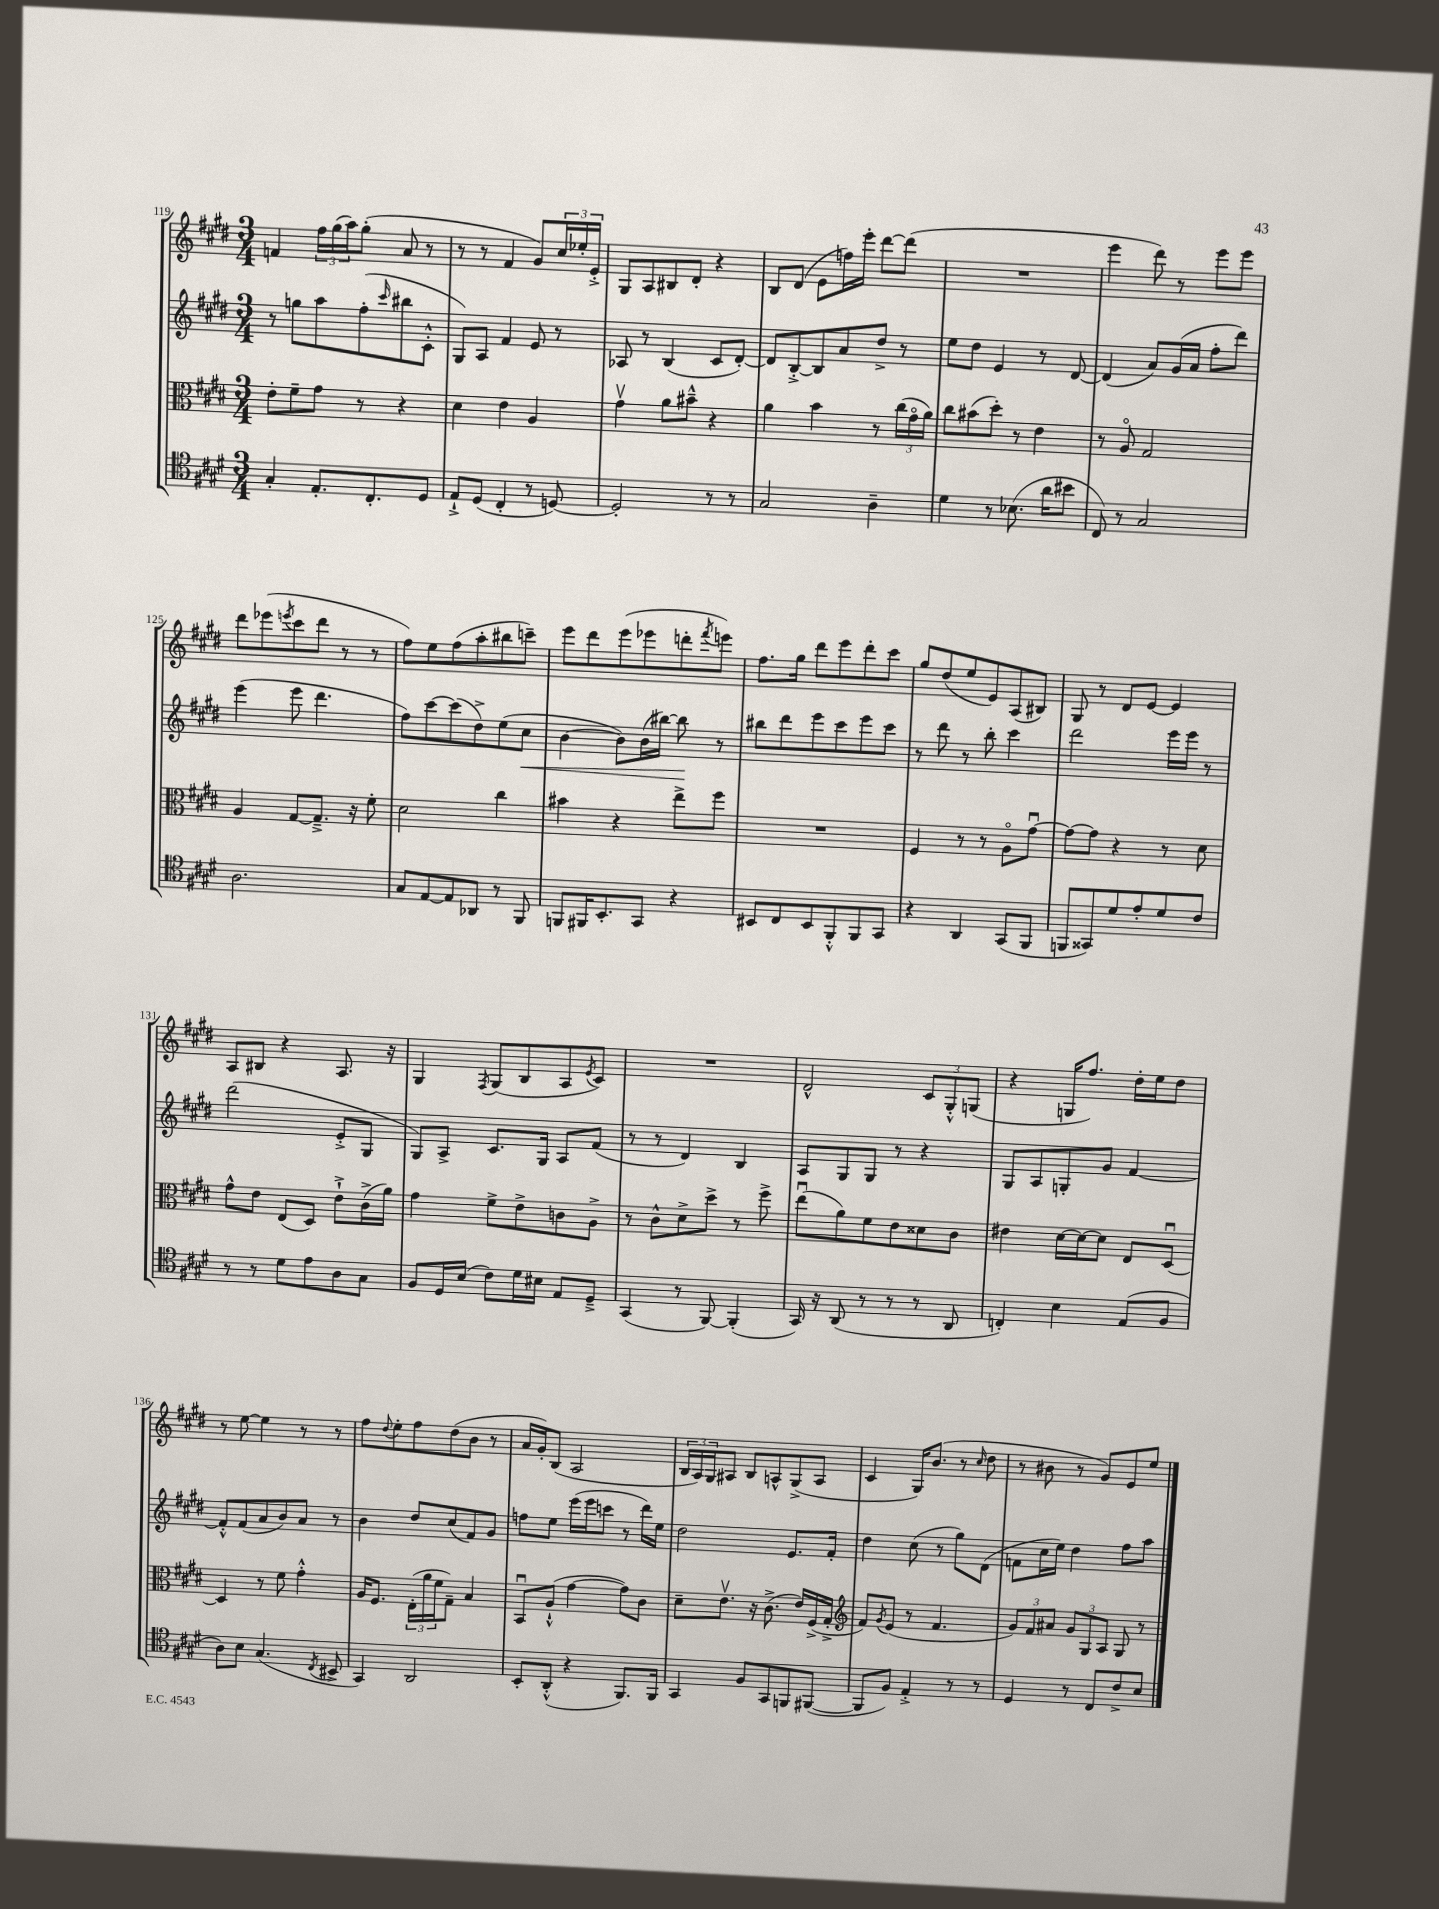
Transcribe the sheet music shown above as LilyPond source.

<<
\new StaffGroup <<
\new Staff = "s0" {
    \clef treble \key e \major \numericTimeSignature \time 3/4
    f'4 \tuplet 3/2 { fis''16 gis''16( a''16) } gis''8-.( a'8 r8 |
    r8 r8 fis'4 gis'8) \tuplet 3/2 { cis''16 ees''16-. e'16-.-> } |
    gis8 a8 bis8 dis'8-. r4 |
    b8 dis'8( e'8 f''16) e'''16-. dis'''8~ dis'''8( |
    R2. |
    e'''4 dis'''8) r8 e'''8 e'''8 |
    dis'''8 ees'''8( \acciaccatura { e'''8 } cis'''8 dis'''8 r8 r8 |
    fis''8) e''8 fis''8( a''8-. bis''8 c'''8--) |
    e'''8 dis'''8 e'''8( ees'''8 d'''8-. \acciaccatura { fis'''8 } e'''8) |
    fis''8. gis''16 dis'''8 e'''8 dis'''8-. cis'''8 |
    gis''8 dis''8( e''8 e'8) a8( bis8) |
    gis8 r8 dis'8 e'8~ e'4 |
    a8 bis8 r4 a8. r16 |
    gis4 \acciaccatura { fis8 } gis8( b8 a8 \acciaccatura { e'8 } cis'8) |
    R2. |
    dis'2-^ \tuplet 3/2 { cis'8 gis8-.-^ g8( } |
    r4 g16 fis''8.) dis''16-. e''16 dis''8 |
    r8 e''8~ e''4 r8 r8 |
    fis''8 \appoggiatura { dis''8 } e''8-. fis''8 dis''8( b'8 r8 |
    a'16 gis'16-.) b8( a2 |
    \tuplet 3/2 { b16 a16) gis16 } ais8 b8 a8-^ gis8->( a8 |
    cis'4 gis16) b'8.( r8 \grace { cis''16 } dis''8 |
    r8 bis'8 r8 gis'8) e'8 e''8 \bar "|." |
}
\new Staff = "s1" {
    \clef treble \key e \major \numericTimeSignature \time 3/4
    r8 g''8 a''8 fis''8-.( \grace { cis'''16 } bis''8 cis'8-.-^ |
    gis8) a8 fis'4 e'8 r8 |
    aes8 r8 b4( cis'8 dis'8~-.) |
    dis'8 b8~-.-> b8 a'8 dis''8-> r8 |
    e''8 dis''8 e'4 r8 dis'8~ |
    dis'4( a'8) gis'16( a'16 fis''8-. dis'''8) |
    e'''4( e'''8 dis'''4. |
    fis''8) cis'''8~ cis'''8( dis''8->) e''8( cis''8\< |
    b'4~ b'8) b'16( bis''16~) bis''8\! r8 |
    bis''8 dis'''8 e'''8 cis'''8 e'''8 cis'''8 |
    r8 dis'''8 r8 b''8-. cis'''4 |
    dis'''2 e'''16 e'''16 r8 |
    dis'''2( e'8-.-> gis8 |
    gis8) a8-> cis'8. gis16 a8 fis'8( |
    r8 r8 dis'4) b4 |
    a8 gis8 gis8 r8 r4 |
    gis8 a8 g8-. gis'8 fis'4~ |
    fis'8-.-^ fis'8( a'8 b'8) a'8 r8 |
    b'4 dis''8 cis''8( fis'8) gis'8 |
    f''8 e''8 e'''16( e'''16 c'''8 r8 dis'''16) e''16 |
    dis''2 e'8. fis'16-. |
    dis''4 cis''8( r8 gis''8) dis'8( |
    f'8 cis''16 e''16) dis''4 fis''8 a''8 \bar "|." |
}
\new Staff = "s2" {
    \clef alto \key e \major \numericTimeSignature \time 3/4
    e'8-. fis'8-- gis'8 r8 r4 |
    dis'4 e'4 a4 |
    gis'4\upbow a'8 bis'8---^ r4 |
    a'4 b'4 r8 \tuplet 3/2 { cis''16( gis'16\flageolet a'16) } |
    cis''8 bis'8( dis''8-.) r8 e'4 |
    r8 a8\flageolet gis2 |
    a4 gis8~ gis8.---> r16 fis'8-. |
    dis'2 cis''4 |
    bis'4 r4 e''8-> fis''8 |
    R2. |
    fis4 r8 r8 a8\flageolet gis'8~\downbow |
    gis'8~ gis'8 r4 r8 dis'8 |
    gis'8-^ e'8 e8( dis8) e'8-!-> cis'16->( a'16) |
    gis'4 fis'8-> e'8-> c'8 a8-> |
    r8 cis'8-^ dis'8-> dis''8-> r8 fis''8-> |
    e''8\downbow( a'8) fis'8 e'8 disis'8 cis'8 |
    eis'4 dis'16~ dis'16~ dis'8 e8 dis8~\downbow |
    dis4 r8 fis'8 gis'4-.-^ |
    a16 fis8. \tuplet 3/2 { e16-.( a'16 fis'16 } gis8--) b4 |
    b,8\downbow a8-!-^( gis'4~ gis'8) cis'8 |
    dis'8-- e'8.\upbow r16 cis'8.->( e'16) fis16->( gis16-.-> |
    \clef treble fis'8) \acciaccatura { gis'8 } e'8( r8 fis'4. |
    \tuplet 3/2 { gis'8) fis'8 ais'8 } \tuplet 3/2 { gis'8 gis8 a8 } gis8 r8 \bar "|." |
}
\new Staff = "s3" {
    \clef tenor \key e \major \numericTimeSignature \time 3/4
    gis4-. e8.-. cis8.-. dis8 |
    e8-!-> dis8( cis4-. r8 d8~) |
    d2-. r8 r8 |
    gis2 a4-- |
    dis'4 r8 bes8.( a'16 bis'8 |
    cis8) r8 gis2 |
    a2. |
    gis8 e8~ e8 aes,8 r8 fis,8 |
    f,8 fis,16 b,8.-. gis,8 r4 |
    bis,8 cis8 bis,8 fis,8-.-^ fis,8 gis,8 |
    r4 a,4 gis,8( fis,8 |
    f,8 gisis,8) dis'8 e'8-. dis'8 cis'8 |
    r8 r8 dis'8 e'8 a8 gis8 |
    fis8 dis16 b16( cis'8) dis'16 bis16 e8 dis8---> |
    gis,4( r8 fis,8~) fis,4-.( |
    gis,16) r16 a,8( r8 r8 r8 a,8 |
    c4-.) b4 e8( fis8 |
    a8) b8 gis4.( \acciaccatura { cis8 } bis,8-> |
    gis,4) a,2 |
    b,8-. a,8-.-^( r4 fis,8.) fis,16 |
    gis,4 fis8 gis,8 f,8 fis,8~( |
    fis,8 fis8) e4-.-> r8 r8 |
    dis4 r8 cis8 cis'8-> b8 \bar "|." |
}
>>
>>
\layout { \context { \Score currentBarNumber = #119 } }
